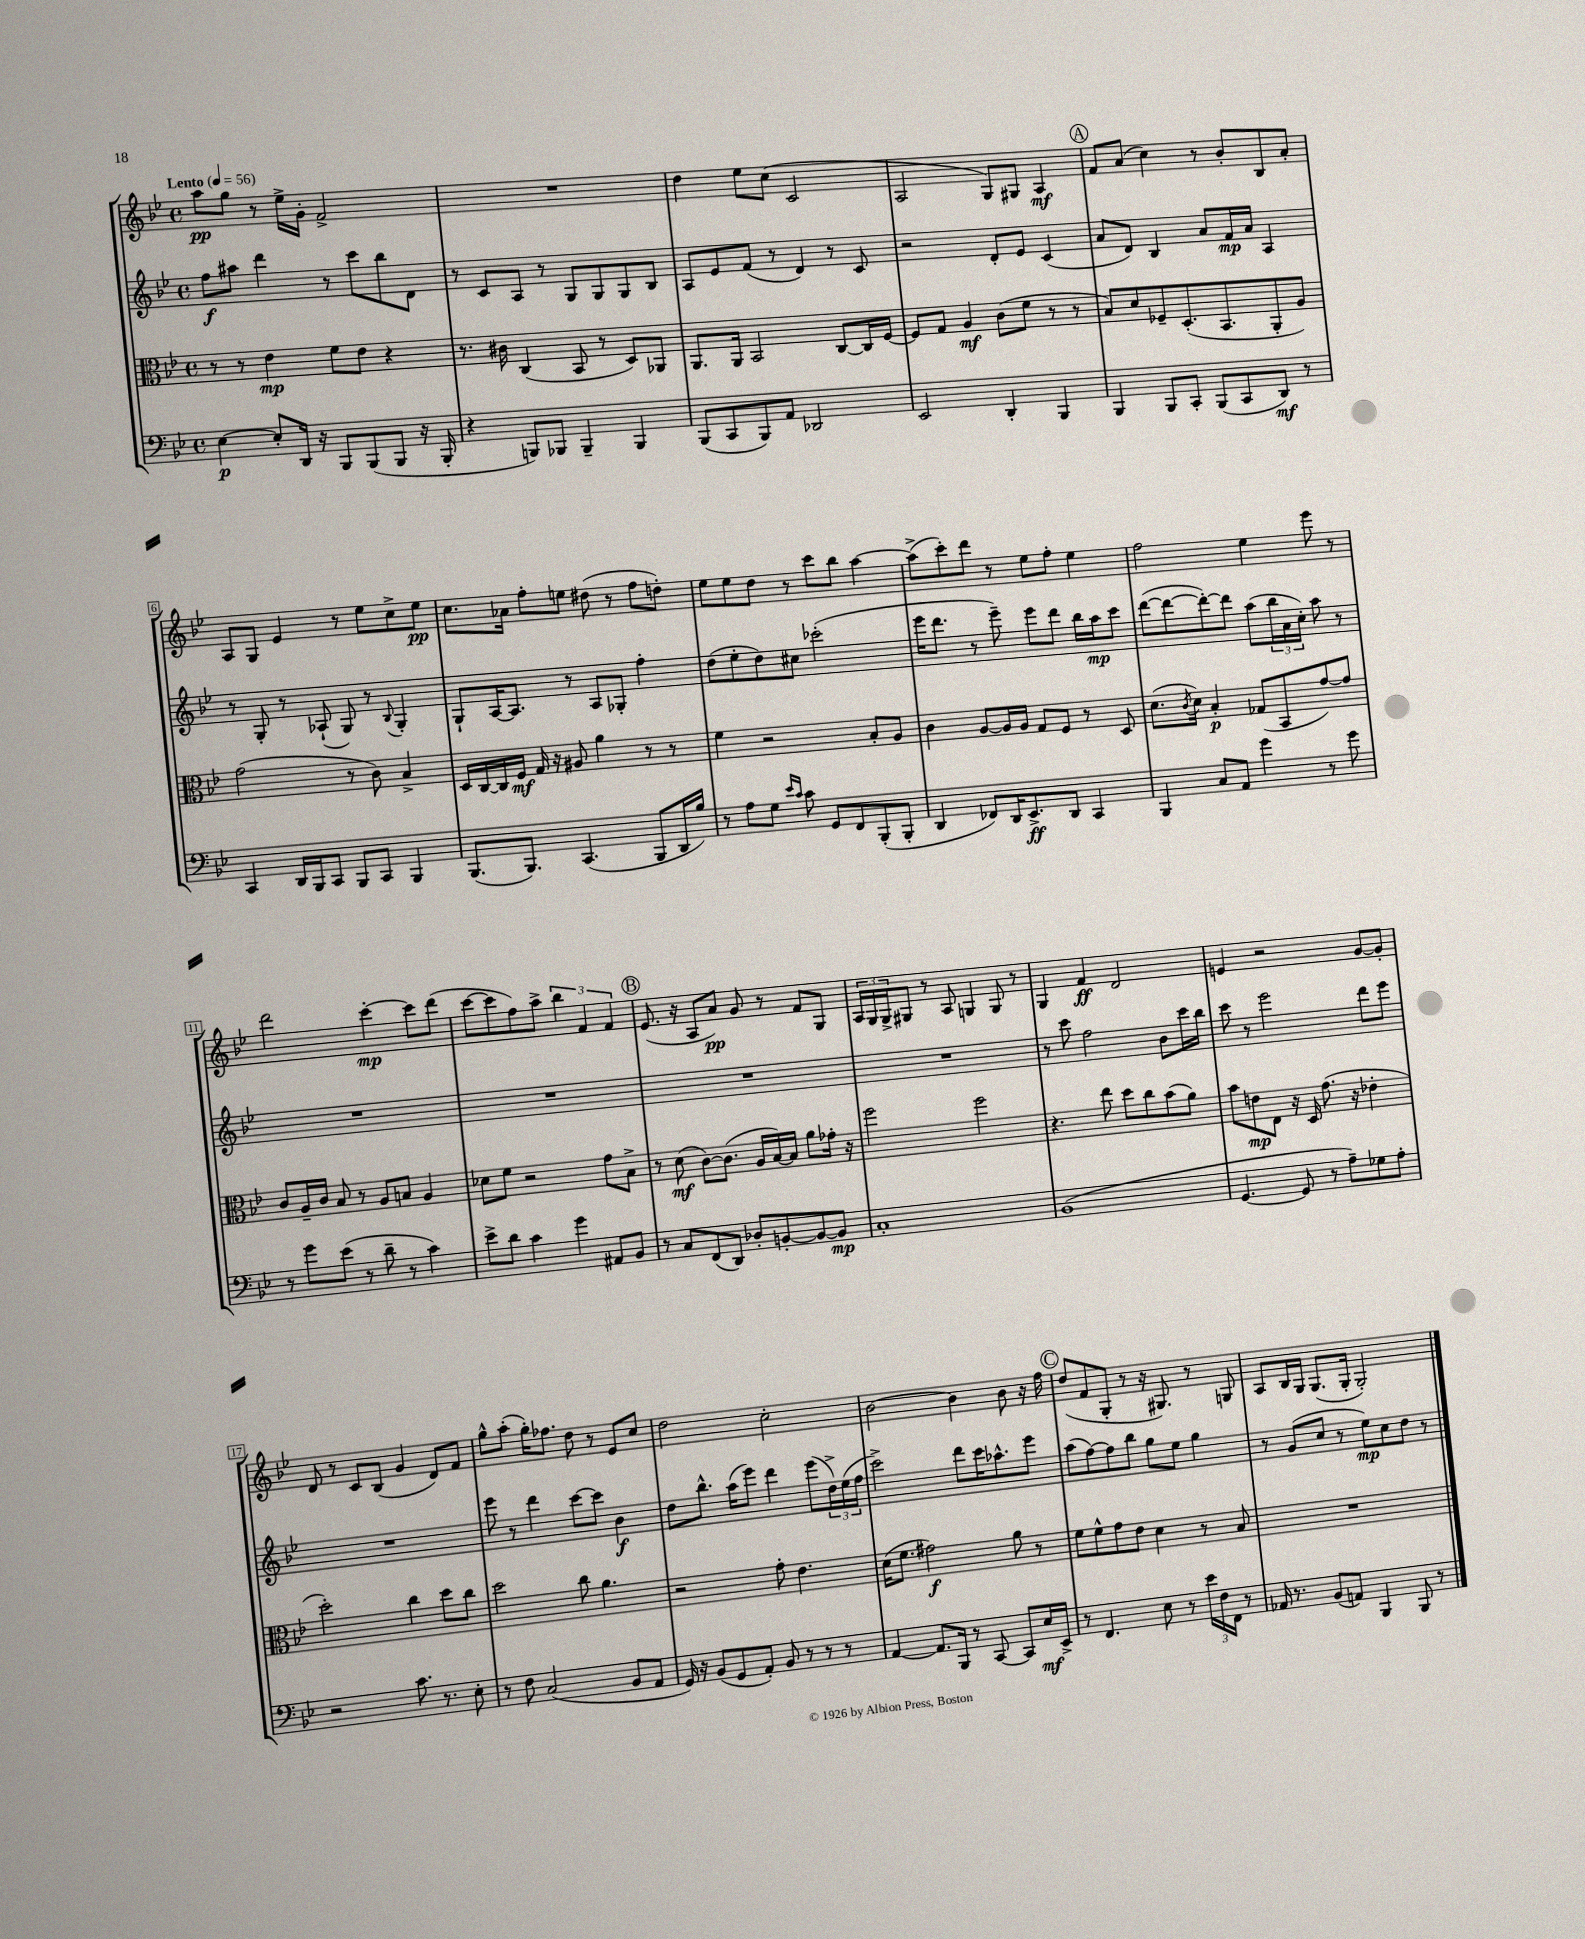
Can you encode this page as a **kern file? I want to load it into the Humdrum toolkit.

**kern	**kern	**kern	**kern
*staff4	*staff3	*staff2	*staff1
*clefF4	*clefC3	*clefG2	*clefG2
*k[b-e-]	*k[b-e-]	*k[b-e-]	*k[b-e-]
*M4/4	*M4/4	*M4/4	*M4/4
*met(c)	*met(c)	*met(c)	*met(c)
*MM56	*MM56	*MM56	*MM56
[4E-	8r	8ff	8aa
.	8r	8aa#	8gg
8E-']	4e-	4ddd	8r
16DD	.	.	16ee-^
16r	.	.	16g'
8BBB-	8f	8r	2f^
(8BBB-	8e-	8ccc	.
8BBB-	4r	8bb-	.
16r	.	8d	.
16BBB-'	.	.	.
=	=	=	=
4r	8.r	8r	1r
.	.	8c	.
.	16c#	.	.
8BBB)	(4C	8A	.
8BBB-	.	8r	.
4BBB-~	8BB-	8G	.
.	8r	8G	.
4BBB-	8D)	8G	.
.	8AA-	8B-	.
=	=	=	=
(8BBB-	8.AA	8A	4dd
8CC	.	8e-	.
.	16AA	.	.
8BBB-)	2BB-	(8f	8ee-
8AA	.	8r	(8cc
2DD-	.	4d)	2c
.	[8C	8r	.
.	16C]	8c	.
.	[16F	.	.
=	=	=	=
2EE-	8F]	2r	2A
.	8G	.	.
.	4A	.	.
4DD'	(8c	8d'	8G)
.	8f	8e-	8G#
4BBB-	8r	(4c	4A
.	8r	.	.
=	=	=	=
4BBB-	8B-)	8a	8f
.	8d	8d)	(8a
8BBB-	8F-~	4B-	4cc)
8CC'	(8.D'	.	.
(8BBB-	.	8a	8r
.	8.BB-	.	.
8CC	.	16f	8b-'
.	.	16a	.
8DD)	8AA'	4A	8B-
8r	8A)	.	8a'
=	=	=	=
4CC	(2g	8r	8A
.	.	8G'	8G
16DD	.	8r	4e-
16BBB-	.	.	.
8CC	.	(8A-`	.
8BBB-	8r	8G)	8r
8CC	8c)	8r	8ee-
.	.	8qqB-	.
4BBB-	4B-^	4G'	8cc^
.	.	.	8ee-
=	=	=	=
(8.BBB-	16D	8G`	8.cc
.	[16C	.	.
.	16C]	[16A	.
8.BBB-)	16F	8.A]	16a-
.	16G	.	8ff'
.	16r	.	.
(4.CC	8A#	8r	8ee
.	4a	8A	(8dd#
.	.	8G-'	8r
8BBB-	8r	4ff'	8ff
16DD	8r	.	8dd')
16B-)	.	.	.
=	=	=	=
8r	4f	(8dd	8ee-
8A	.	8ee-'	8ee-
8G	2r	8dd)	8dd
16qqe-	.	.	.
16qqc	.	.	.
8c	.	8cc#	8r
8GG	.	(2ccc-'	8ccc
8FF	.	.	8bb-
(8BBB-'	8B-'	.	[4aa
8BBB-'	8A	.	.
=	=	=	=
4DD	4c	16eee-	(8aa^]
.	.	8.ddd	.
.	.	.	8ccc')
8FF-)	[8A	8r	8ddd
16DD	16A]	8eee-~)	8r
8.EE-^	16A	.	.
.	8G	8eee-	8ee-
8DD	8F	8ddd	8ff'
4CC	8r	16bb-	4ee-
.	.	16aa	.
.	8D	8ccc	.
=	=	=	=
4BBB-	(8.d	([8ddd	2ff
.	.	8ddd_	.
.	8qc	.	.
.	16d)	.	.
8C	4B-'	8ddd'_)	.
8AA	.	8ddd]	.
4g	(8G-	(8aa	4ee-
.	8BB-	24bb-	.
.	.	24a	.
.	.	24cc')	.
8r	[8g)	8aa	8eee-
8g	8g]	8r	8r
=	=	=	=
8r	8c	1r	2ddd
8g	16A~	.	.
.	16c	.	.
(8e-	8B-	.	.
8r	8r	.	.
8d~	8A	.	[4ccc'
8r	8B	.	.
4c)	4A	.	8ccc]
.	.	.	(8ddd
=	=	=	=
8e-^	8d-	1r	[8ccc
8d	8f	.	8ccc]
4c	2r	.	8ff)
.	.	.	8aa^
4g	.	.	6bb-
.	.	.	6f
8AA#	8g	.	.
.	.	.	6f
8BB-	8B-^	.	.
=	=	=	=
8r	8r	1r	(8.e-
8C	(8d	.	.
.	.	.	16r
(8FF	[8c)	.	8A
8DD)	(8.c]	.	8a)
8D-'	.	.	8g
.	16A	.	.
[8BB'	[16B-)	.	8r
.	16B-]	.	.
8BB_	8a	.	8f
8BB]	16g-'	.	8G
.	16r	.	.
=	=	=	=
1C'	2ff	1r	24A
.	.	.	24G
.	.	.	24G^
.	.	.	8G#
.	.	.	8r
.	.	.	8A
.	2ff	.	4G
.	.	.	8G
.	.	.	8r
=	=	=	=
(1BB-	4.r	8r	4G
.	.	8ccc	.
.	.	2ff	4f
.	8ee-	.	.
.	8dd	.	2d
.	8cc	.	.
.	(8b-	8b-	.
.	8a)	16ccc	.
.	.	16bb-	.
=	=	=	=
[4.GG	8b-	8ccc	4e
.	8e	8r	.
.	8E-	2eee-	2r
8GG]	16r	.	.
.	16D	.	.
8r	(8.g	.	.
8A~)	.	.	.
.	16r	.	.
8G-	4e-'	8ddd	[8g
8A'	.	8eee-	8g']
=	=	=	=
2r	2dd')	1r	8d
.	.	.	8r
.	.	.	8c
.	.	.	(8B-
8.c	4cc	.	4g
8.r	.	.	.
.	8dd	.	8d)
8E-'	8cc	.	8f
=	=	=	=
8r	2dd	8eee-	8gg^^
8F	.	8r	(8aa'
(2C	.	4ddd	16gg')
.	.	.	8.ff-
.	8cc	[8ccc	8dd
.	4.a	8ccc]	8r
8BB-	.	4b-	8e-
8AA	.	.	8cc
=	=	=	=
16GG)	2r	8dd	2dd
16r	.	.	.
(8BB-	.	8.bb-^^	.
8GG	.	.	.
.	.	(16aa	.
8AA')	.	8eee-)	.
8BB-	8g'	4ddd	2cc'
8r	4.e-	.	.
8r	.	(8eee-	.
8r	.	24dd^)	.
.	.	(24ee-	.
.	.	24ff	.
=	=	=	=
[4AA	(16d	2ccc^)	[2b-
.	8.f	.	.
8.AA]	2g#)	.	.
16BBB-	.	.	.
8r	.	8ddd	4b-]
[8CC	.	16ccc	.
.	.	8.aa-^^	.
8CC]	8a	.	8b-
16E-	8r	8eee-	16r
16EE-^	.	.	16ff
=	=	=	=
8r	8f	(8aa	(8dd
4.FF	8f^^	[8ff)	8f
.	8g	8ff]	8G'
.	8e-	8bb-	8r
8E-	4d	8gg	16r
.	.	.	8.G#)
8r	.	8ee-	.
24e-	8r	4gg	8r
24F	.	.	.
24FF	.	.	.
8r	8B-	.	8G
=	=	=	=
16AA-	1r	8r	8A
8.r	.	.	.
.	.	(8g	16B-
.	.	.	16G
(8BB-	.	8cc	(8.G
8AA)	.	8r	.
.	.	.	16G'
4BBB-	.	8ee-)	2G')
.	.	8cc	.
8BBB-	.	8dd	.
8r	.	8r	.
==	==	==	==
*-	*-	*-	*-
